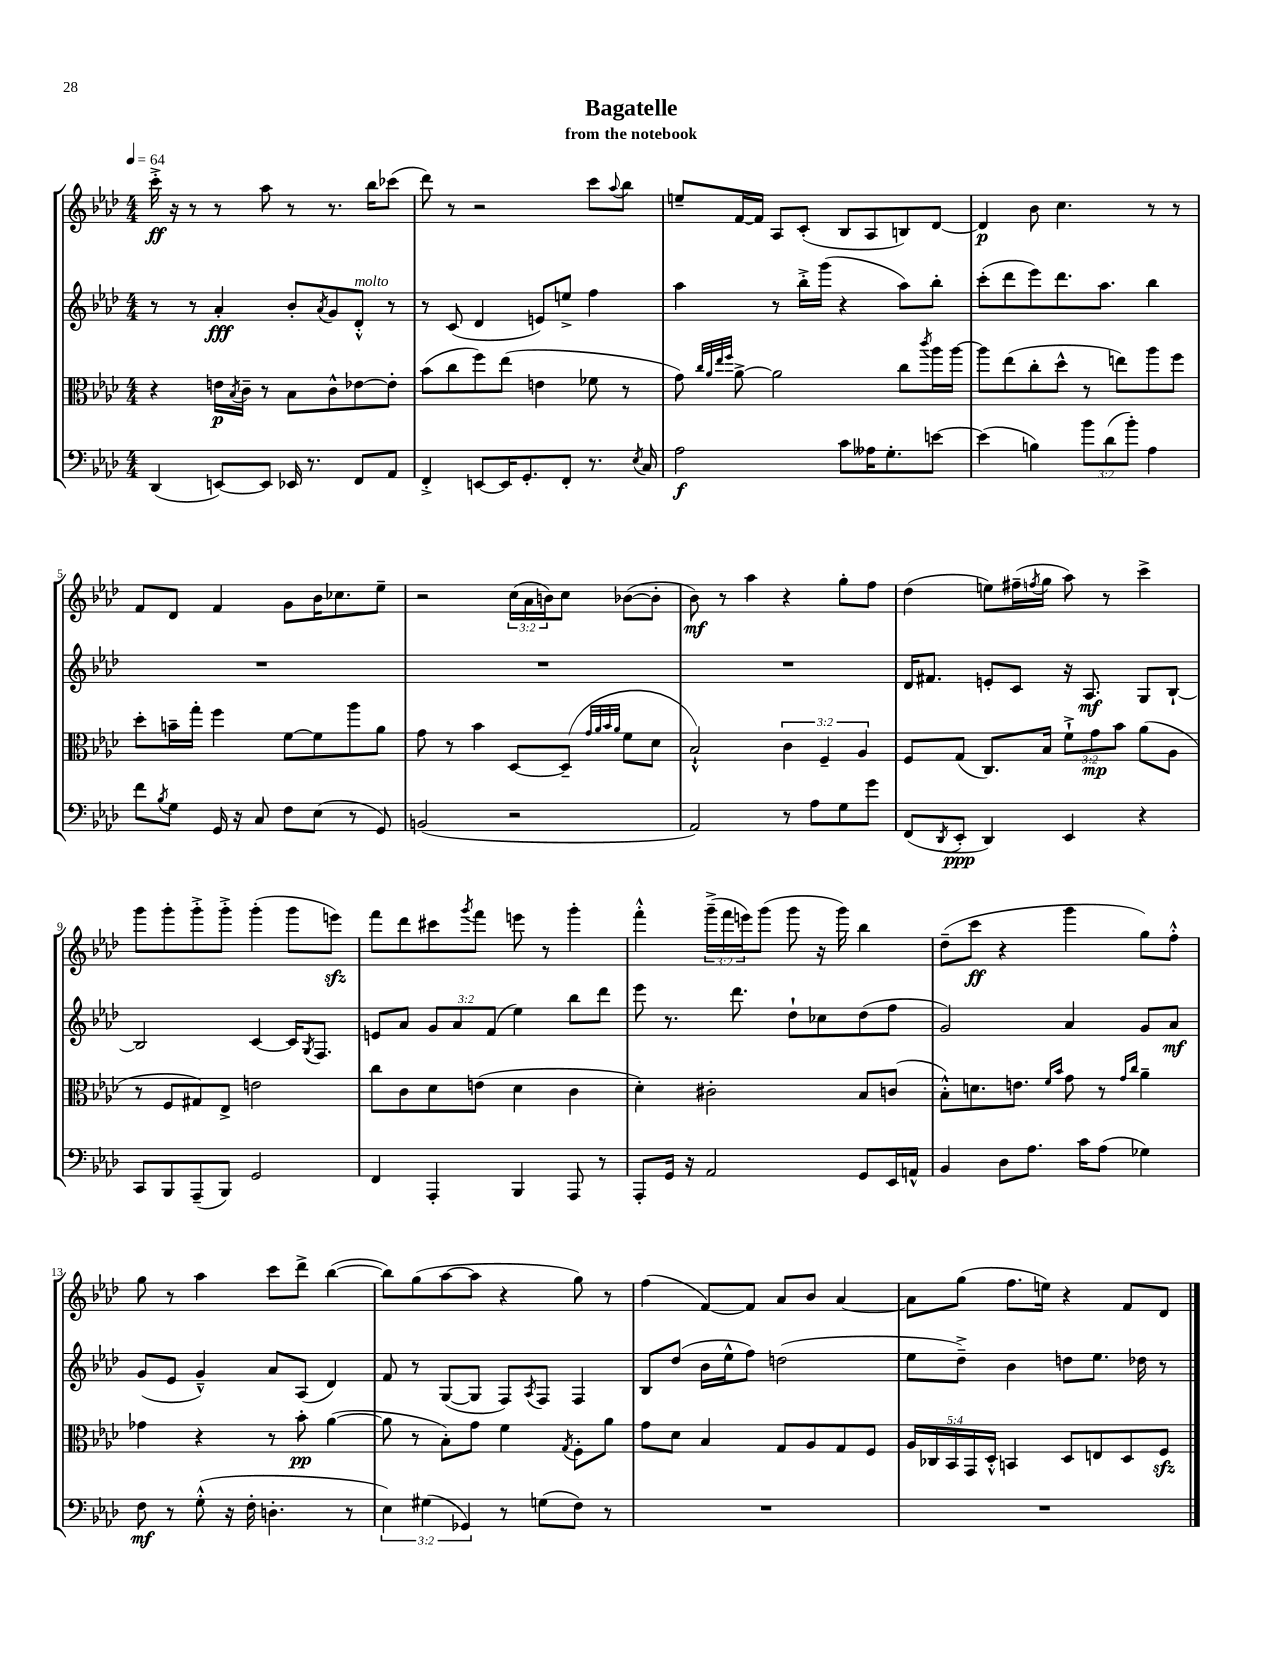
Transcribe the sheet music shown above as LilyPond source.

\header { title = "Bagatelle" subtitle = "from the notebook" }
<<
\new StaffGroup <<
\new Staff = "s0" {
    \clef treble \key aes \major \numericTimeSignature \time 4/4 \override Staff.TupletNumber.text = #tuplet-number::calc-fraction-text \tempo 4 = 64
    c'''16-.->\ff r16 r8 r8 aes''8 r8 r8. bes''16 ces'''8( |
    des'''8) r8 r2 c'''8 \appoggiatura { aes''8 } bes''8 |
    e''8-- f'16~ f'16 aes8 c'8-.( bes8 aes8 b8) des'8~ |
    des'4\p bes'8 c''4. r8 r8 |
    f'8 des'8 f'4 g'8 bes'16 ces''8. ees''8-- |
    r2 \tuplet 3/2 { c''16( aes'16 b'16) } c''8 bes'8~( bes'8-. |
    bes'8\mf) r8 aes''4 r4 g''8-. f''8 |
    des''4( e''8) fis''16--( \acciaccatura { f''8 } g''16 aes''8) r8 c'''4-> |
    g'''8 g'''8-. g'''8-.-> g'''8-.-> g'''4-.( g'''8 e'''8\sfz) |
    f'''8 des'''8 cis'''8 \acciaccatura { g'''8 } f'''8 e'''8 r8 g'''4-. |
    f'''4-.-^ \tuplet 3/2 { g'''16--->( f'''16 e'''16) } g'''8( g'''8 r16 g'''16) bes''4 |
    des''8--( c'''8\ff r4 g'''4 g''8) f''8-.-^ |
    g''8 r8 aes''4 c'''8 des'''8-> bes''4~( |
    bes''8) g''8( aes''8~ aes''8 r4 g''8) r8 |
    f''4( f'8~) f'8 aes'8 bes'8 aes'4~ |
    aes'8 g''8( f''8. e''16) r4 f'8 des'8 \bar "|." |
}
\new Staff = "s1" {
    \clef treble \key aes \major \numericTimeSignature \time 4/4 \override Staff.TupletNumber.text = #tuplet-number::calc-fraction-text
    r8 r8 aes'4-.\fff bes'8-. \acciaccatura { aes'8 } g'8 des'8-.-^^\markup { \italic "molto" } r8 |
    r8 c'8( des'4 e'8) e''8-> f''4 |
    aes''4 r8 bes''16-.-> g'''16( r4 aes''8) bes''8-. |
    c'''8-.( des'''8 ees'''8) des'''8. aes''8. bes''4 |
    R1 |
    R1 |
    R1 |
    des'16 fis'8. e'8-. c'8 r16 aes8.\mf g8 bes8~-! |
    bes2 c'4~ c'16 \acciaccatura { g8 } f8. |
    e'8 aes'8 \tuplet 3/2 { g'8 aes'8 f'8( } ees''4) bes''8 des'''8 |
    ees'''8 r8. des'''8. des''8-! ces''8 des''8( f''8 |
    g'2) aes'4 g'8 aes'8\mf |
    g'8( ees'8 g'4---^) aes'8 aes8( des'4) |
    f'8 r8 g8~( g8 f8) \acciaccatura { aes8 } f8 f4 |
    bes8 des''8( bes'16 ees''16-^ f''8) d''2( |
    ees''8 des''8--->) bes'4 d''8 ees''8. des''16 r8 \bar "|." |
}
\new Staff = "s2" {
    \clef alto \key aes \major \numericTimeSignature \time 4/4 \override Staff.TupletNumber.text = #tuplet-number::calc-fraction-text
    r4 e'16\p \acciaccatura { bes8 } c'16-- r8 bes8 c'8-^ ees'8~ ees'8-. |
    bes'8( c''8 f''8) ees''8( e'4 fes'8 r8 |
    g'8) \grace { c''32 aes'32 ees''32 f''32 } aes'8~-> aes'2 c''8 \acciaccatura { c'''8 } aes''16 aes''16~ |
    aes''8 ees''8( c''8-. des''8-^ r8 e''8) aes''8 f''8 |
    des''8-. b'16-- g''16-. f''4 f'8~ f'8 aes''8 aes'8 |
    g'8 r8 bes'4 des8~ des8--( \grace { g'32 aes'32 bes'32 aes'32 } f'8 des'8 |
    bes2-!-^) \tuplet 3/2 { c'4 f4-- aes4 } |
    f8 g8( c8.) bes16 \tuplet 3/2 { f'8-!-> g'8\mp bes'8 } aes'8( aes8 |
    r8 f8 gis8) ees8-> e'2 |
    c''8 c'8 des'8 e'8( des'4 c'4 |
    des'4-.) cis'2-. bes8 c'8( |
    bes8-.-^) d'8. e'8. \grace { f'16 bes'16 } g'8 r8 \grace { g'16 c''16 } aes'4-- |
    ges'4 r4 r8 bes'8-.\pp aes'4~( |
    aes'8 r8 bes8-.) g'8 f'4 \acciaccatura { g8 } f8-. aes'8 |
    g'8 des'8 bes4 g8 aes8 g8 f8 |
    \tuplet 5/4 { aes16 ces16 bes,16 g,16 des16-.-^ } b,4 des8 e8 des8 f8\sfz \bar "|." |
}
\new Staff = "s3" {
    \clef bass \key aes \major \numericTimeSignature \time 4/4 \override Staff.TupletNumber.text = #tuplet-number::calc-fraction-text
    des,4( e,8~) e,8 ees,16 r8. f,8 aes,8 |
    f,4-.-> e,8~ e,16 g,8.-. f,8-. r8. \acciaccatura { ees8 } c16 |
    aes2\f c'8 aeses16 g8.-. e'8~ |
    e'4( b4) \tuplet 3/2 { bes'8 des'8( bes'8-.) } aes4 |
    f'8 \acciaccatura { bes8 } g8 g,16 r16 c8 f8 ees8( r8 g,8) |
    b,2( r2 |
    aes,2) r8 aes8 g8 g'8 |
    f,8( \acciaccatura { des,8 } ees,8-.\ppp des,4) ees,4 r4 |
    c,8 bes,,8 aes,,8--( bes,,8) g,2 |
    f,4 aes,,4-. bes,,4 aes,,8 r8 |
    aes,,8-. g,16 r16 aes,2 g,8 ees,16 a,16-^ |
    bes,4 des8 aes8. c'16 aes8( ges4) |
    f8\mf r8 g8-.-^( r16 f16-. d4.-. r8 |
    \tuplet 3/2 { ees4) gis4( ges,4) } r8 g8( f8) r8 |
    R1 |
    R1 \bar "|." |
}
>>
>>
